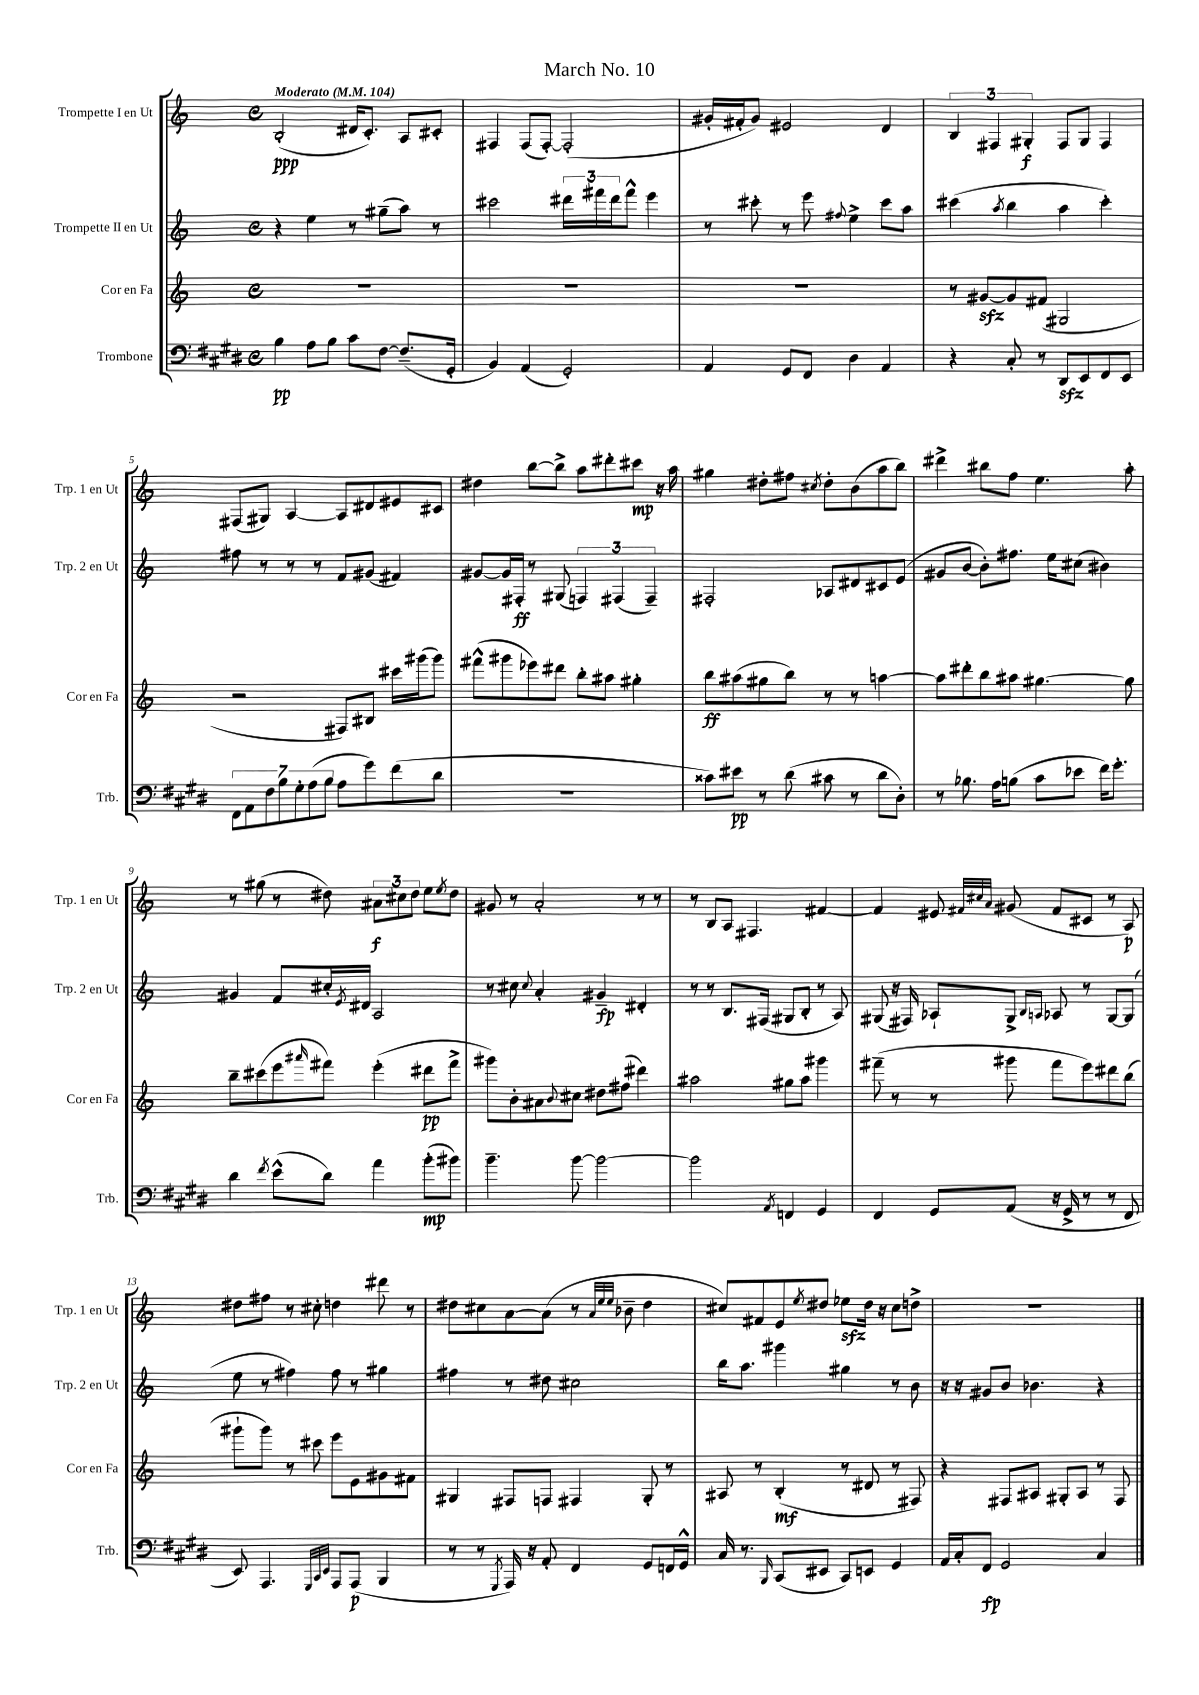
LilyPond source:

\header { title = "March No. 10" }
<<
\new StaffGroup <<
\new Staff = "s0" \with { instrumentName = "Trompette I en Ut" shortInstrumentName = "Trp. 1 en Ut" } {
    \clef treble \key c \major \defaultTimeSignature \time 4/4 \tempo "Moderato" 4 = 104
    b2-.\ppp( dis'16 c'8.-.) a8 cis'8-. |
    fis4 fis8( fis8~-.) fis2-.( |
    gis'16-. fis'16-. gis'8) eis'2 d'4 |
    \tuplet 3/2 { b4 fis4 gis4-.\f } fis8 gis8 fis4 |
    fis8( gis8) a4~ a8 dis'8 eis'8 cis'8 |
    dis''4 b''8~ b''8-> a''8 dis'''8-. cis'''8\mp r16 a''16 |
    gis''4 dis''8-. fis''8 \acciaccatura { cis''8 } dis''8-. b'8( a''8 b''8) |
    dis'''4-> bis''8 f''8 e''4. a''8-. |
    r8 gis''8( r8 dis''8) \tuplet 3/2 { ais'8\f cis''8 dis''8 } e''8 \acciaccatura { e''8 } dis''8 |
    gis'8 r8 a'2-. r8 r8 |
    r8 b8 a8 fis4. fis'4~ |
    fis'4 eis'8 \grace { fis'32 cis''32 a'32 } gis'8( fis'8 cis'8 r8 a8\p) |
    dis''8 fis''8 r8 cis''8-. d''4 dis'''8 r8 |
    dis''8 cis''8 a'8~ a'8( r8 \grace { a'32 e''32 e''32 } bes'8-- dis''4 |
    cis''8) fis'8 e'8 \acciaccatura { e''8 } dis''8 ees''8\sfz dis''16 r16 cis''8 d''8-> |
    R1 \bar "|." |
}
\new Staff = "s1" \with { instrumentName = "Trompette II en Ut" shortInstrumentName = "Trp. 2 en Ut" } {
    \clef treble \key c \major \defaultTimeSignature \time 4/4
    r4 e''4 r8 gis''8--( a''8) r8 |
    cis'''2 \tuplet 3/2 { dis'''16 fis'''16 dis'''16 } fis'''8-^ e'''4 |
    r8 cis'''8-. r8 e'''8 \appoggiatura { fis''8 } e''4-> cis'''8 a''8 |
    cis'''4( \acciaccatura { a''8 } b''4 a''4 cis'''4-.) |
    fis''8 r8 r8 r8 f'8 gis'8( fis'4) |
    gis'8~ gis'16 fis16-.\ff r8 gis8( \tuplet 3/2 { f4) fis4( fis4--) } |
    fis2-. aes8 dis'8 cis'8 e'8( |
    gis'8 b'8~ b'8-.) fis''8. e''16 cis''8( bis'4) |
    gis'4 f'8 cis''16-. \acciaccatura { e'8 } dis'16 a2 |
    r8 cis''8 \appoggiatura { cis''8 } a'4-. gis'4--\fp dis'4-. |
    r8 r8 b8. fis16( gis8 b8-. r8 a8) |
    gis8( r16 fis16) aes8-! gis8-> \grace { b16 a16 } aes8 r8 gis8~ gis8( |
    e''8 r8 fis''4) fis''8 r8 gis''4 |
    fis''4 r8 dis''8 cis''2 |
    b''16 a''8. gis'''4 gis''4 r8 b'8 |
    r16 r16 gis'8 b'8 bes'4. r4 \bar "|." |
}
\new Staff = "s2" \with { instrumentName = "Cor en Fa" shortInstrumentName = "Cor en Fa" } {
    \clef treble \key c \major \defaultTimeSignature \time 4/4
    R1 |
    R1 |
    R1 |
    r8 gis'8~\sfz gis'8 fis'8( gis2 |
    r2 fis8) bis8 cis'''16 gis'''16( gis'''8) |
    fis'''8-^( gis'''8 ees'''8) dis'''8 b''8-. ais''8 gis''4-. |
    b''8\ff ais''8( gis''8 b''8) r8 r8 a''4~ |
    a''8 dis'''8-. b''8 ais''8 gis''4.~ gis''8 |
    b''8-- cis'''8( e'''8 \grace { ais'''16 } fis'''8) e'''4-.( dis'''8\pp fis'''8-> |
    gis'''8) b'8-. ais'8 \appoggiatura { b'8 } cis''8 dis''8 fis''8( dis'''4) |
    ais''2 gis''8 ais''8 gis'''4 |
    fis'''8--( r8 r8 gis'''8 fis'''8 e'''8) dis'''8 b''8( |
    gis'''8-! gis'''8) r8 cis'''8 e'''8 e'8 gis'8 fis'8 |
    gis4 fis8 f8 fis4 gis8-. r8 |
    ais8 r8 b4-.\mf( r8 dis'8 r8 fis8) |
    r4 fis8 ais8 gis8-. ais8 r8 fis8 \bar "|." |
}
\new Staff = "s3" \with { instrumentName = "Trombone" shortInstrumentName = "Trb." } {
    \clef bass \key e \major \defaultTimeSignature \time 4/4
    b4\pp a8 b8 cis'8 fis8~ fis8.--( gis,16-. |
    b,4) a,4( gis,2-.) |
    a,4 gis,8 fis,8 dis4 a,4 |
    r4 cis8-. r8 dis,8\sfz e,8 fis,8 e,8 |
    \tuplet 7/4 { fis,8 a,8 fis8 b8 gis8-. a8( b8 } a8 gis'8) fis'8( dis'8 |
    R1 |
    cisis'8) eis'8\pp r8 dis'8( cis'8 r8 dis'8 dis8-.) |
    r8 bes8. a16 b8( cis'8 ees'8 fis'16) gis'8.-. |
    dis'4 \acciaccatura { fis'8 } e'8-^( dis'8) a'4 b'8-.\mp( bis'8) |
    b'4.-- b'8~ b'2~ |
    b'2 \acciaccatura { a,8 } f,4 gis,4 |
    fis,4 gis,8 a,8( r16 gis,16-> r8 r8 fis,8 |
    e,8) a,,4. \grace { gis,,32 cis,32 e,32 } a,,8 a,,8\p( b,,4 |
    r8 r8 \acciaccatura { gis,,8 } a,,16) r16 a,8-. fis,4 gis,8 f,16 gis,16-^ |
    cis16 r8. \grace { b,,16 } cis,8( eis,8 cis,8) e,8 gis,4 |
    a,16 cis16-. fis,8\fp gis,2 cis4 \bar "|." |
}
>>
>>
